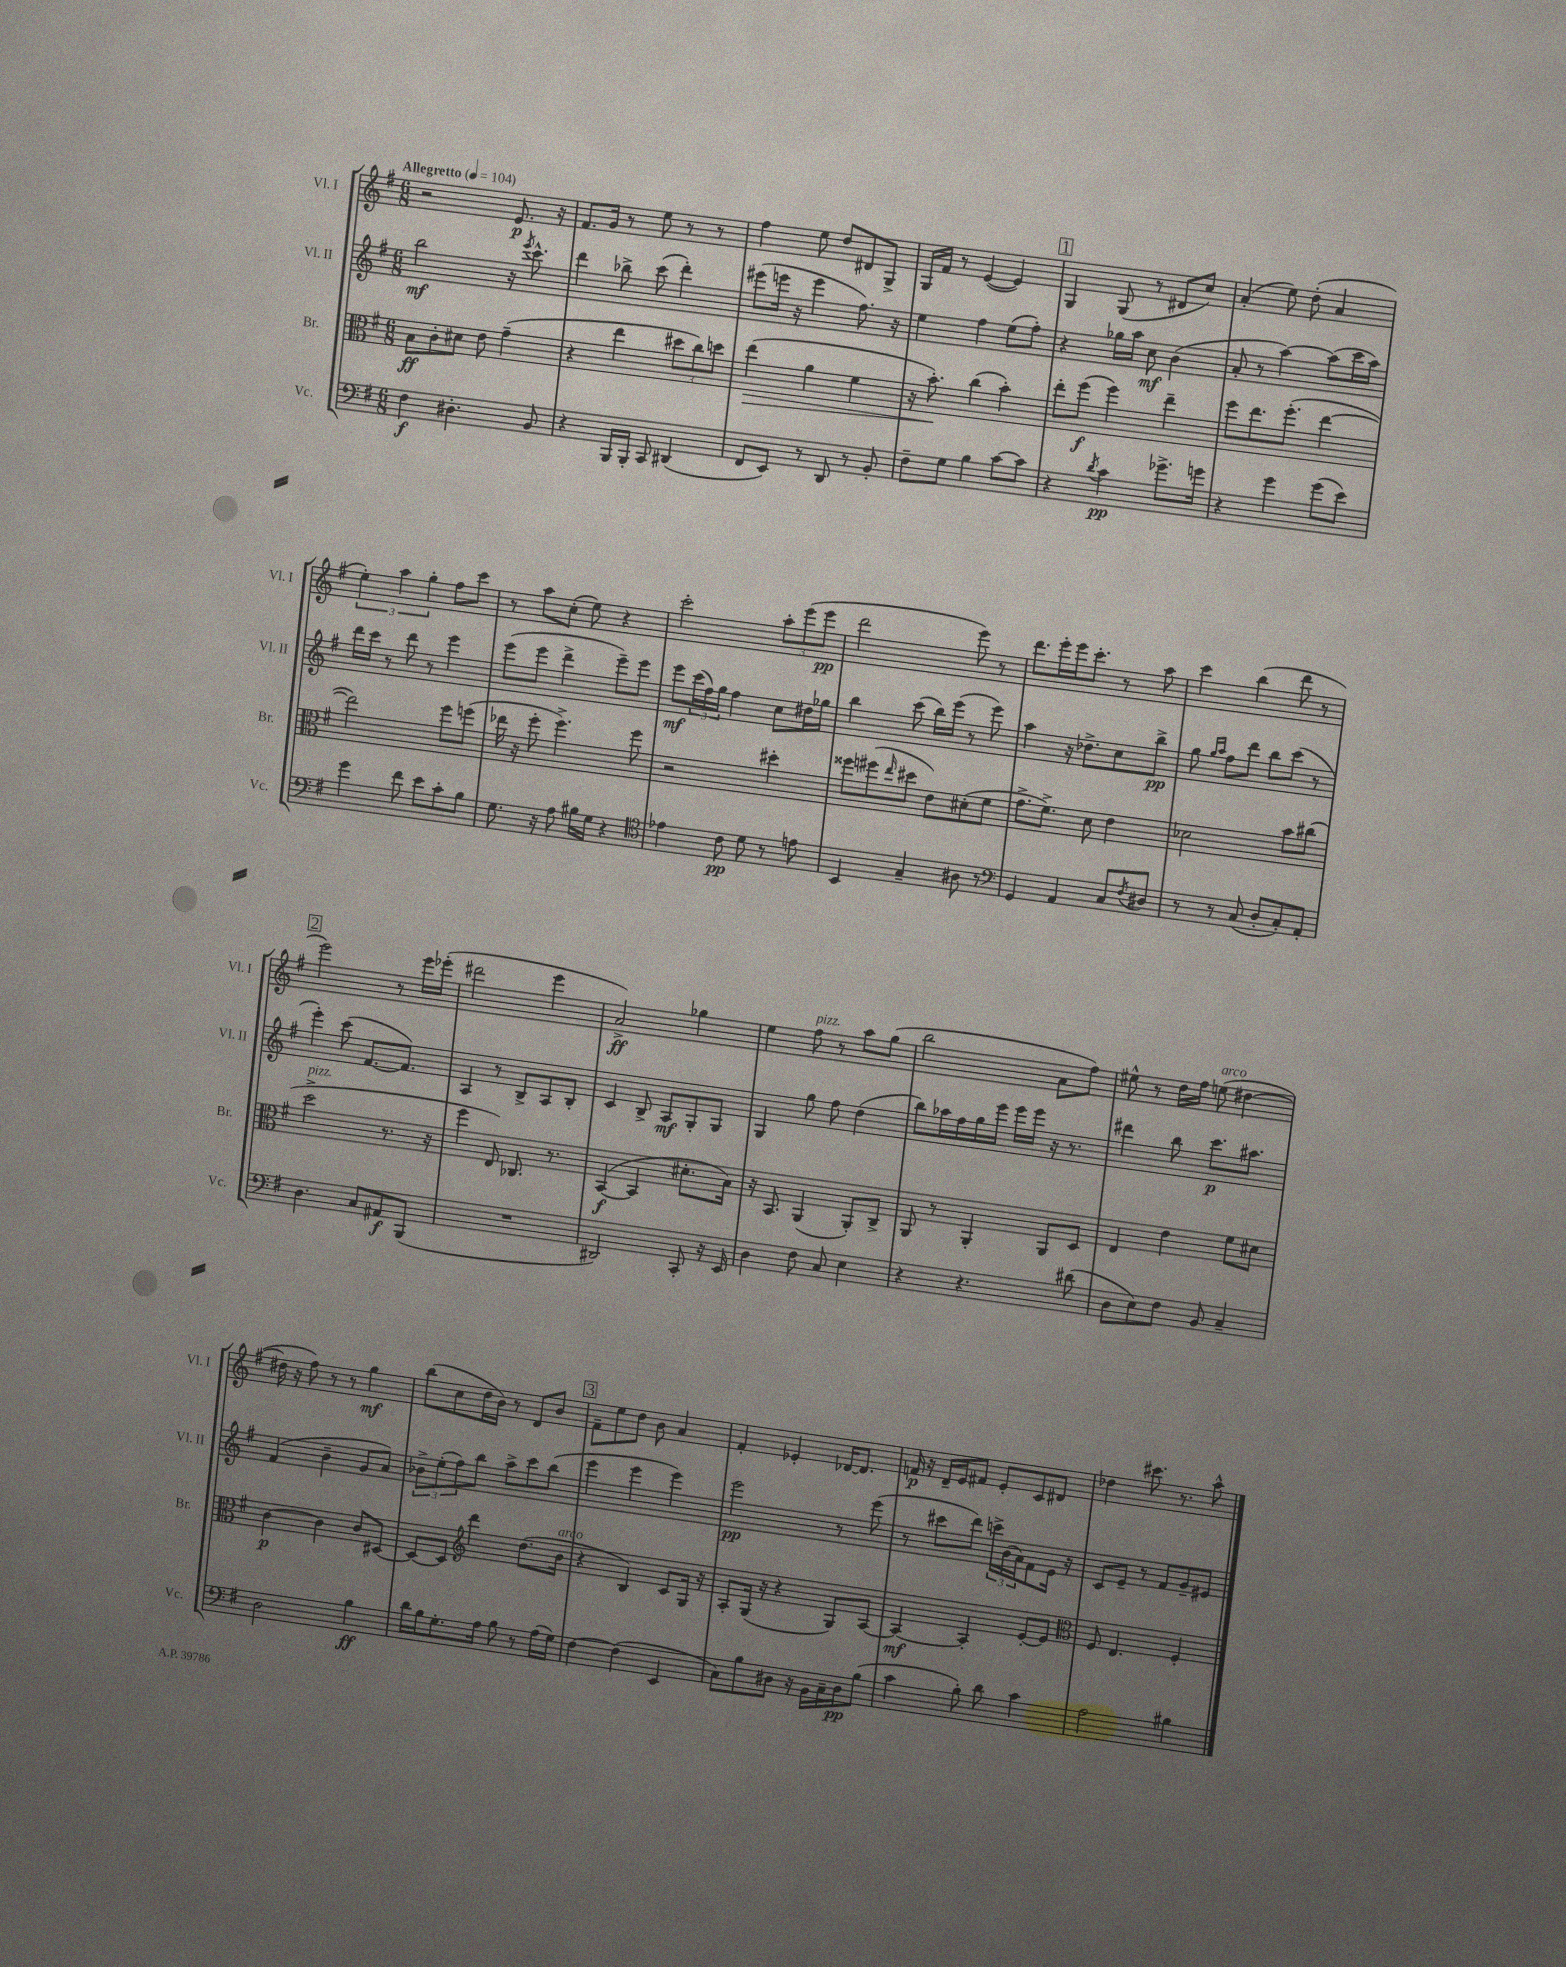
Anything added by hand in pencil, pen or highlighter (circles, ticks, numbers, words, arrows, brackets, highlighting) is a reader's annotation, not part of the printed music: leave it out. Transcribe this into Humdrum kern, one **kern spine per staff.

**kern	**kern	**kern	**kern
*staff4	*staff3	*staff2	*staff1
*clefF4	*clefC3	*clefG2	*clefG2
*k[f#]	*k[f#]	*k[f#]	*k[f#]
*M6/8	*M6/8	*M6/8	*M6/8
*MM104	*MM104	*MM104	*MM104
4F#\	8B\L	2bb\	2r
.	8c'\	.	.
4.D#'\	8d#\J	.	.
.	8e\	.	.
.	(4g~\	16r	8.e/
.	.	8qeee/	.
.	.	8.ccc^^\	.
8BB/	.	.	.
.	.	.	16r
=	=	=	=
4r	4r	4ddd\	8.f#/L
.	.	.	16g/Jk
16BBB/LL	4ee\	8bb-^\	8r
16BBB'/JJ	.	.	.
8CC/	.	(8ccc\	8ee\
(4DD#/	12dd#\L	4ddd'\)	8r
.	12cc\)	.	.
.	.	.	8r
.	12dd\J	.	.
=	=	=	=
8FF#/L	(4ee\	(8eee#\L	4ff#\
8EE/J)	.	16eee\Jk	.
.	.	16r	.
8r	4a\	4eee\	8ee\
8DD/	.	.	8dd/L
8r	4f#\	8.ff#\)	8d#/
8BB'/	.	.	8G^/J
.	.	16r	.
=	=	=	=
8F#~\L	16r	4ee\	16G/LL
.	8.b'\)	.	16f#/JJ
8G\J	.	.	8r
4B\	(4cc\	4ff#\	([4e/
[8c\L	4b'\)	(8ee\L	4e/])
8c\]J	.	8ff#'\J)	.
=	=	=	=
4r	8ee'\L	4r	4G/
.	(8ff#\J	.	.
8qd/	.	.	.
4c\	4ff#\)	16gg-\LL	(8G/
.	.	16aa\JJ	.
.	.	8cc\	8r
8.g-^\L	4ee~\	(4b\	8d#/L
.	.	.	8cc/J)
16g\Jk	.	.	.
=	=	=	=
4r	8ff#\L	8a'/	(4a'/
.	8.ee\	8r	.
4g\	.	[4aa\)	8ee\)
.	(8.ff#'\J	.	.
.	.	.	(8dd'\
(8g\L	[4ee\	(8aa\]L	4a/
8e\J)	.	16ccc\L	.
.	.	16aa\JJ)	.
=	=	=	=
4g\	2ee\])	16ddd\LL	6ee'\)
.	.	16ccc\JJ	.
.	.	8r	.
.	.	.	6aa\
8f#\	.	8ddd\	.
.	.	.	6gg'\
8e\L	.	8r	.
8c'\	8ff#\L	4eee\	8ff#\L
8B\J	(8ff\J	.	8ccc\J
=	=	=	=
8.G\	16ee-\	(8eee\L	8r
.	16r	.	.
.	8ff#'\	8eee\J	8aa\L
16r	.	.	.
8A\	4.ff#^\)	4ddd^\	(8cc'\J
16B#\LL	.	.	8ee\)
16G\JJ	.	.	.
4r	.	8eee~\L)	4r
.	8ff#\	8eee\J	.
=	=	=	=
*clefC4	*	*	*
4e-\	2r	8eee\L	2ccc'\
.	.	(24ccc\L	.
.	.	24ff#\)	.
.	.	24gg\JJ	.
8c\	.	4ff#\	.
8d\	.	.	.
8r	4dd#'\	8cc\L	12aa'\L
.	.	.	(12eee\
8e\	.	16dd#\L	.
.	.	.	12eee\J
.	.	16gg-\JJ	.
=	=	=	=
4BB/	8ff##\L	4bb\	2ddd\
.	(8ff#\	.	.
.	16qqee/	.	.
4G~/	8dd#\J	(8ccc\	.
.	8e\L)	16bb\LL)	.
.	.	(16eee\JJ	.
8A#\	(8d#'\	8r	8eee\)
8r	8f#\J	8eee\)	8r
=	=	=	=
*clefF4	*	*	*
4GG/	8.g^\L	4aa\	8.ddd\L
.	8.f#^\J)	.	16eee'\L
4AA/	.	16r	16eee\J
.	.	8.dd-^\L	8.ccc'\J
.	8d\	.	.
8C/L	4e\	8cc\	8r
8qF#/	.	.	.
8D#/J	.	8bb^\J	8aa\
=	=	=	=
8r	2d-\	8gg\	4ccc\
.	.	16qqgg/LL	.
.	.	16qqaa/JJ	.
8r	.	8ff#\L	.
(8C/	.	8ddd\J	(4bb\
8D'/L	.	8bb\L	.
8C'/)	8b\L	(8ccc\J	8ddd\
8AA'/J	(8cc#\J	8r	8r
=	=	=	=
4.D\	2dd^\	4eee'\)	2eee\)
.	.	(8ccc\	.
8C/L	.	[8.f#/L	.
8AA#/	8.r	.	8r
.	.	8.f#/]J)	.
(8BBB/J	.	.	16eee\LL
.	16r	.	(16eee-'\JJ
=	=	=	=
2.r	4ff#\	4A/	2ddd#\
.	8E/)	8r	.
.	8.C-/	8B^/L	.
.	.	8A/	4eee\
.	8.r	.	.
.	.	8B'/J	.
=	=	=	=
2DD#/)	([4BB/	4c/	2a^/)
.	4BB/]	8B^/	.
.	.	8A/L	.
8CC'/	8.d#'\L	8G'/	4gg-\
16r	.	8G/J	.
16EE/	16B\Jk)	.	.
=	=	=	=
4D\	16r	4G/	4ee\
.	8.BB/	.	.
8F#\	(4AA/	8gg\	8ff#\
8C/	.	8ff#\	8r
4E\	8AA'/L)	(4dd\	8aa\L
.	8C^/J	.	(8gg\J
=	=	=	=
4r	8AA/	8bb\L)	2bb\
.	8r	16aa-\L	.
.	.	16ff#\	.
4.r	4AA'/	16gg\	.
.	.	16eee\JJ	.
.	.	16eee\LL	.
.	.	16eee\JJ	.
.	8AA/L	16r	8a\L
.	.	8.r	.
(8d#\	8D/J	.	8ff#\J)
=	=	=	=
8D\L	4E/	4ddd#\	8ee#^^\
8E\)	.	.	8r
8F#\J	4e\	8bb\	16dd\LL
.	.	.	16ff#\JJ
8BB/	.	8.ccc\L	(8ee\
4C~/	8f#\L	.	[4dd#\
.	.	8.aa#\J	.
.	8d#\J	.	.
=	=	=	=
2D\	[4c\	(4f#/	16dd#\]
.	.	.	16r
.	.	.	8ff#\)
.	4c\]	4b~\	8r
.	.	.	8r
4B\	8c/L	8g/L	4gg\
.	[8D#/J	8a/J)	.
=	=	=	=
16d\LL	8D#/_L	12b-^\L	(8bb\L
16B\J	.	.	.
.	.	(12ee'\	.
8.G'\	8D#/]J	.	8cc\
.	.	12ff#\)	.
*	*clefG2	*	*
.	4ddd\	8bb\J	16dd\L
16A\Jk	.	.	16b\JJ)
8B\	.	8aa^\L	8r
8r	(8.dd\L	8ccc\	8d/L
(16A\LL	.	(8bb\J	8b/J
16G\JJ)	16b\Jk	.	.
=	=	=	=
[4F#\	4r	4eee\	8f#~\L
.	.	.	8ee\
(4F#\]	4B/)	4eee\	8dd\J
.	.	.	8b\
4EE/	8c/L	4eee\)	4a/
.	16G/Jk	.	.
.	16r	.	.
=	=	=	=
8C\L)	8A'/L	2eee\	4f#'/
8B\	(16G/Jk	.	.
.	16r	.	.
8D#\J	4r	.	4e-'/
16r	.	.	.
16BB\LL	.	.	.
16C~\	8G/L)	8r	[16d-/LK
16D#\J	.	.	8.d-/]J
(8B\J	[8A/J	(8eee\	.
=	=	=	=
4c\	4A/_	8r	16f/
.	.	.	16r
.	.	8ccc#\L	16d~/LL
.	.	.	16e/J
8B'\)	4A'/]	8ddd\J)	8f#/J
8d\	.	24ccc^\LL	8e'/L
.	.	(24b\	.
.	.	24a\J)	.
4c\	[8e'/L	8f#\	8c/
.	8e/]J	16e\Jk	8d#/J
.	.	16r	.
=	=	=	=
*	*clefC3	*	*
2A\	8F#/	8c/L	4dd-\
.	4.E/	8e~/J	.
.	.	8r	8.ccc#\
.	.	8f#/L	.
.	.	.	8.r
4B#\	4F#'/	8g~/	.
.	.	8e#/J	8aa^^\
==	==	==	==
*-	*-	*-	*-
